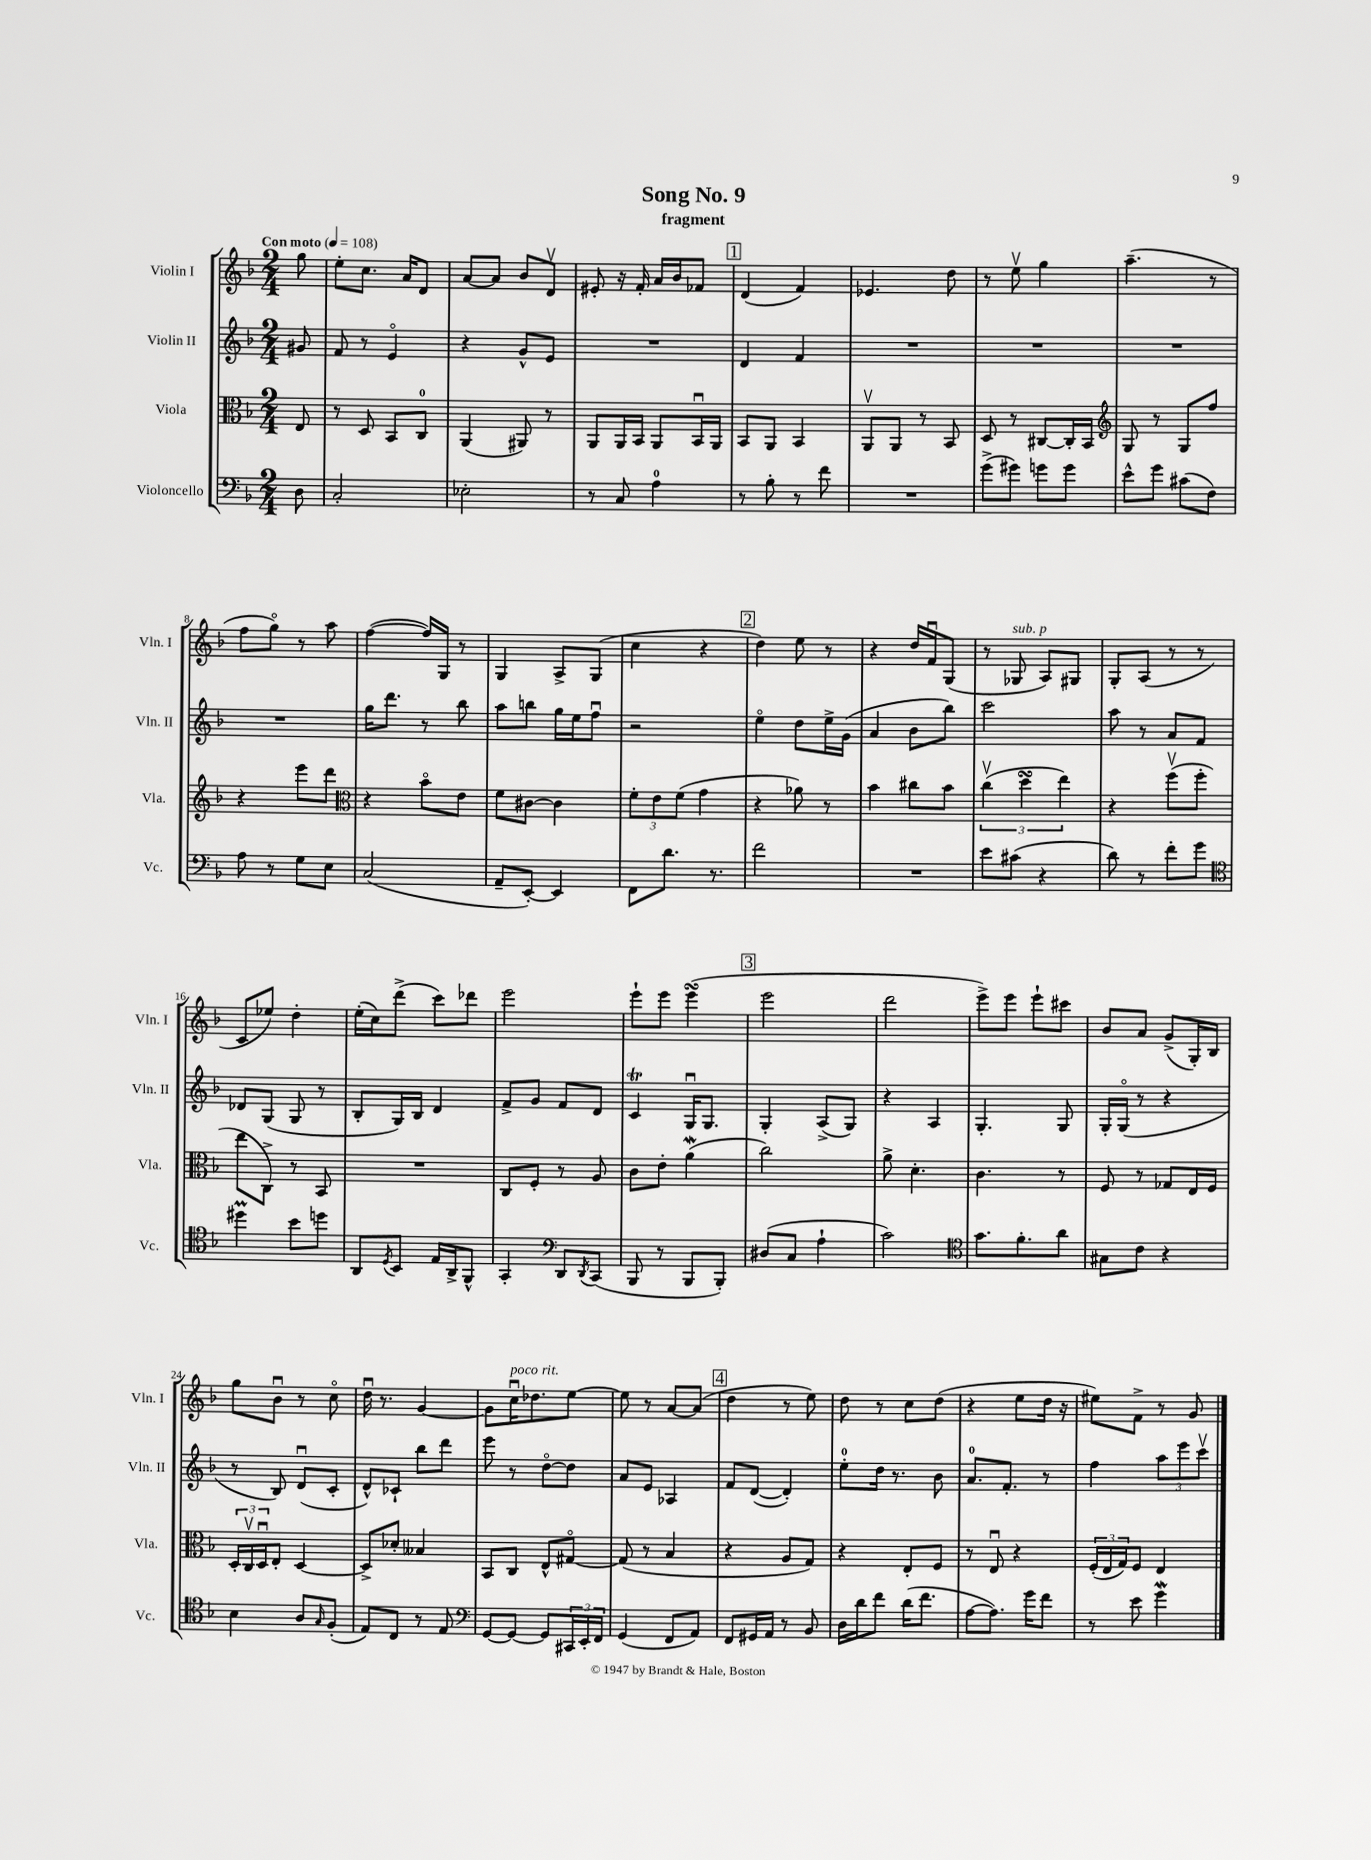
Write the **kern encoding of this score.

**kern	**kern	**kern	**kern
*part4	*part3	*part2	*part1
*staff4	*staff3	*staff2	*staff1
*I"Violoncello	*I"Viola	*I"Violin II	*I"Violin I
*I'Vc.	*I'Vla.	*I'Vln. II	*I'Vln. I
*clefF4	*clefC3	*clefG2	*clefG2
*k[b-]	*k[b-]	*k[b-]	*k[b-]
*M2/4	*M2/4	*M2/4	*M2/4
*MM108	*MM108	*MM108	*MM108
=	=	=	=
!	!	!	!LO:TX:a:B:t=Con moto
8D\	8E/	8g#X/	8gg\
=1	=1	=1	=1
2C'/	8r	8f/	8ee'\L
.	8D/	8r	8.cc\J
.	8BB-/L	4e/	.
.	.	.	16a/KL
.	8C/J	.	8d/J
=2	=2	=2	=2
2E-X'\	(4AA/	4r	[8a/L
.	.	.	8a/J]
.	8AA#X/)	8g^^/L	8b-/L
.	8r	8e/J	8dv/J
=3	=3	=3	=3
8r	8AA/L	2r	8e#X'/
8C/	16AA/L	.	16r
.	16BB-/JJ	.	16f'/
4A\	8AA/L	.	16a/LL
.	.	.	16b-/J
.	16BB-u/L	.	8f-X/J
.	16AA/JJ	.	.
!!LO:REH:place=s1:t=1
=4	=4	=4	=4
8r	8BB-/L	4d/	(4d/
8B-'\	8AA/J	.	.
8r	4BB-/	4f/	4f/)
8f\	.	.	.
=5	=5	=5	=5
2r	8AAv/L	2r	4.e-X/
.	8AA/J	.	.
.	8r	.	.
.	8BB-/	.	8dd\
=6	=6	=6	=6
(8g^\L	8D/	2r	8r
8g#X\J)	8r	.	8eev\
8gn\L	[8C#X/L	.	4gg\
8g\J	16C#'/L]	.	.
.	16BB-/JJ	.	.
=7	=7	=7	=7
*	*clefG2	*	*
8e^^\L	8G/	2r	(4.aa~\
8g\J	8r	.	.
(8c#X\L	8G/L	.	.
8F\J)	8ff/J	.	8r
!!LO:LB:g=z
=8	=8	=8	=8
8A\	4r	2r	8ff\L
8r	.	.	8gg\J)
8G\L	8eee\L	.	8r
8E\J	8ddd\J	.	8aa\
=9	=9	=9	=9
*	*clefC3	*	*
(2C/	4r	16gg\KL	([4ff\
.	.	8.ddd\J	.
.	8b-\L	8r	16ff/LL])
.	.	.	16G/JJ
.	8e\J	8bb-\	8r
=10	=10	=10	=10
8AA~/L	8f\L	8aa\L	4G/
[8EE'/J)	[8c#X\J	8bbn\J	.
4EE/]	4c#\]	16gg\LL	8A^/L
.	.	16ee\J	.
.	.	8ffu\J	(8G/J
=11	=11	=11	=11
8FF\L	12f'\L	2r	4cc\
.	12e\	.	.
8.d\J	.	.	.
.	(12f\J	.	.
.	4g\	.	4r
8.r	.	.	.
!!LO:REH:place=s1:t=2
=12	=12	=12	=12
2f\	4r	4ee\	4dd\)
.	8a-X\)	8dd\L	8ee\
.	8r	16ee^\L	8r
.	.	(16g\JJ	.
=13	=13	=13	=13
2r	4b-\	4a/	4r
.	8cc#X\L	8b-\L	16dd/LL
.	.	.	16fu/J
.	8b-\J	8bb-\J)	(8G/J
=14	=14	=14	=14
8e\L	(6ccv\	2ccc\	8r
!	!	!	!LO:TX:a:i:t=sub. p
(8c#X\J	.	.	8G-X/
.	6ddsSSS\	.	.
4r	.	.	8A/L)
.	6ee\)	.	.
.	.	.	8G#X/J
=15	=15	=15	=15
8d\)	4r	8aa\	8G'/L
8r	.	8r	(8A/J
8f'\L	(8ffv\L	8a/L	8r
8g\J	8ff'\J	8f/J	8r
!!LO:LB:g=z
=16	=16	=16	=16
*clefC4	*	*	*
4dd#Xm\	8ee\L	8d-X/L	8c/L
.	8C^\J)	(8G/J	8ee-X/J)
8b-\L	8r	8G/	4dd'\
8ddn\J	8BB-/	8r	.
=17	=17	=17	=17
8AA/L	2r	8B-'/L	(16ee'\LL
.	.	.	16cc\J)
8qD/	.	.	.
8BB-/J	.	16G/L)	(8ddd^\J
.	.	16B-/JJ	.
16E/LL	.	4d/	8ccc\L)
16AA^/J	.	.	.
8FF^^/J	.	.	8ddd-X\J
=18	=18	=18	=18
4GG'/	8C/L	8f^/L	2eee\
.	8F'/J	8g/J	.
*clefF4	*	*	*
8DD/L	8r	8f/L	.
8qDD/	.	.	.
(8CC/J	8A/	8d/J	.
=19	=19	=19	=19
8BBB-/	8c\L	4cT/	8eee`\L
8r	8e'\J	.	8eee\J
8BBB-/L	(4aW\	16Gu/KL	(4eeesSsS\
.	.	8.G/J	.
8BBB-'/J)	.	.	.
!!LO:REH:place=s1:t=3
=20	=20	=20	=20
(8D#X/L	2cc\)	4G'/	2eee\
8C/J	.	.	.
4A`\	.	(8A^/L	.
.	.	8G/J)	.
=21	=21	=21	=21
2c\)	8a^\	4r	2ddd\
.	4.d'\	.	.
.	.	4A/	.
=22	=22	=22	=22
*clefC4	*	*	*
8.g\L	4.c\	4.G'/	8eee^\L)
.	.	.	8eee\J
8.f'\	.	.	.
.	.	.	8eee`\L
8a\J	8r	8G/	8ccc#X\J
=23	=23	=23	=23
8G#X\L	8F/	16G'/LL	8b-/L
.	.	(16G/JJ	.
8c\J	8r	8r	8a/J
4r	8G-X/L	4r	(8g^/L
.	16E/L	.	16G'/L)
.	16F/JJ	.	16B-/JJ
!!LO:LB:g=z
=24	=24	=24	=24
4B-\	24D'/LL	8r	8gg\L
.	24Cv/	.	.
.	24Du/J	.	.
.	8E'/J	8B-/)	8b-u\J
8A/L	[4D/	(8du/L	8r
16qqG/	.	.	.
(8F'/J	.	8c'/J	8cc\
=25	=25	=25	=25
8E/L)	8D^/L]	8d^^/L)	16ddu\
.	.	.	8.r
8C/J	8d-X'/J	8c-X`/J	.
8r	4B--X/	8bb-\L	[4g/
8E/	.	8ddd\J	.
=26	=26	=26	=26
*clefF4	*	*	*
[8GG/L	8BB-/L	8eee\	8g\L]
!	!	!	!LO:TX:a:i:t=poco rit.
8GG/J_	8C/J	8r	16ccu\K
.	.	.	8.dd-X\
8GG/L]	8E^^/L	[8dd\L	.
24CC#X/L	[8G#X/J	8dd\J]	[8ee\J
24EE'/	.	.	.
24FF/JJ	.	.	.
=27	=27	=27	=27
(4GG/	(8G#/]	8a/L	8ee\]
.	8r	8e/J	8r
8FF/L	4B-/	4A-X/	[8a/L
8AA/J)	.	.	(8a/J]
!!LO:REH:place=s1:t=4
=28	=28	=28	=28
8FF/L	4r	8f/L	4dd\
16GG#X/L	.	([8d/J	.
16AA/JJ	.	.	.
8r	8A/L	4d'/])	8r
8BB-/	8G/J)	.	8ee\)
=29	=29	=29	=29
16D\LL	4r	8ee'\L	8dd\
16d\J	.	.	.
8f\J	.	16dd\Jk	8r
.	.	8.r	.
(16d\KL	8E'/L	.	8cc\L
8.f\J	.	.	.
.	8F/J	8b-\	(8dd\J
=30	=30	=30	=30
[8A\L	8r	8.a/L	4r
8.A\J])	8Eu/	.	.
.	.	8.f'/J	.
.	4r	.	8ee\L
16g\KL	.	.	.
8f\J	.	8r	16dd\Jk
.	.	.	16r
=31	=31	=31	=31
8r	(24F'/LL	4ff\	8ee#X\L)
.	24E/	.	.
.	24G/J)	.	.
8e\	8F/J	.	8f^\J
4gW\	4E/	12aa\L	8r
.	.	12eee\	.
.	.	.	8g/
.	.	12cccv\J	.
==	==	==	==
*-	*-	*-	*-
